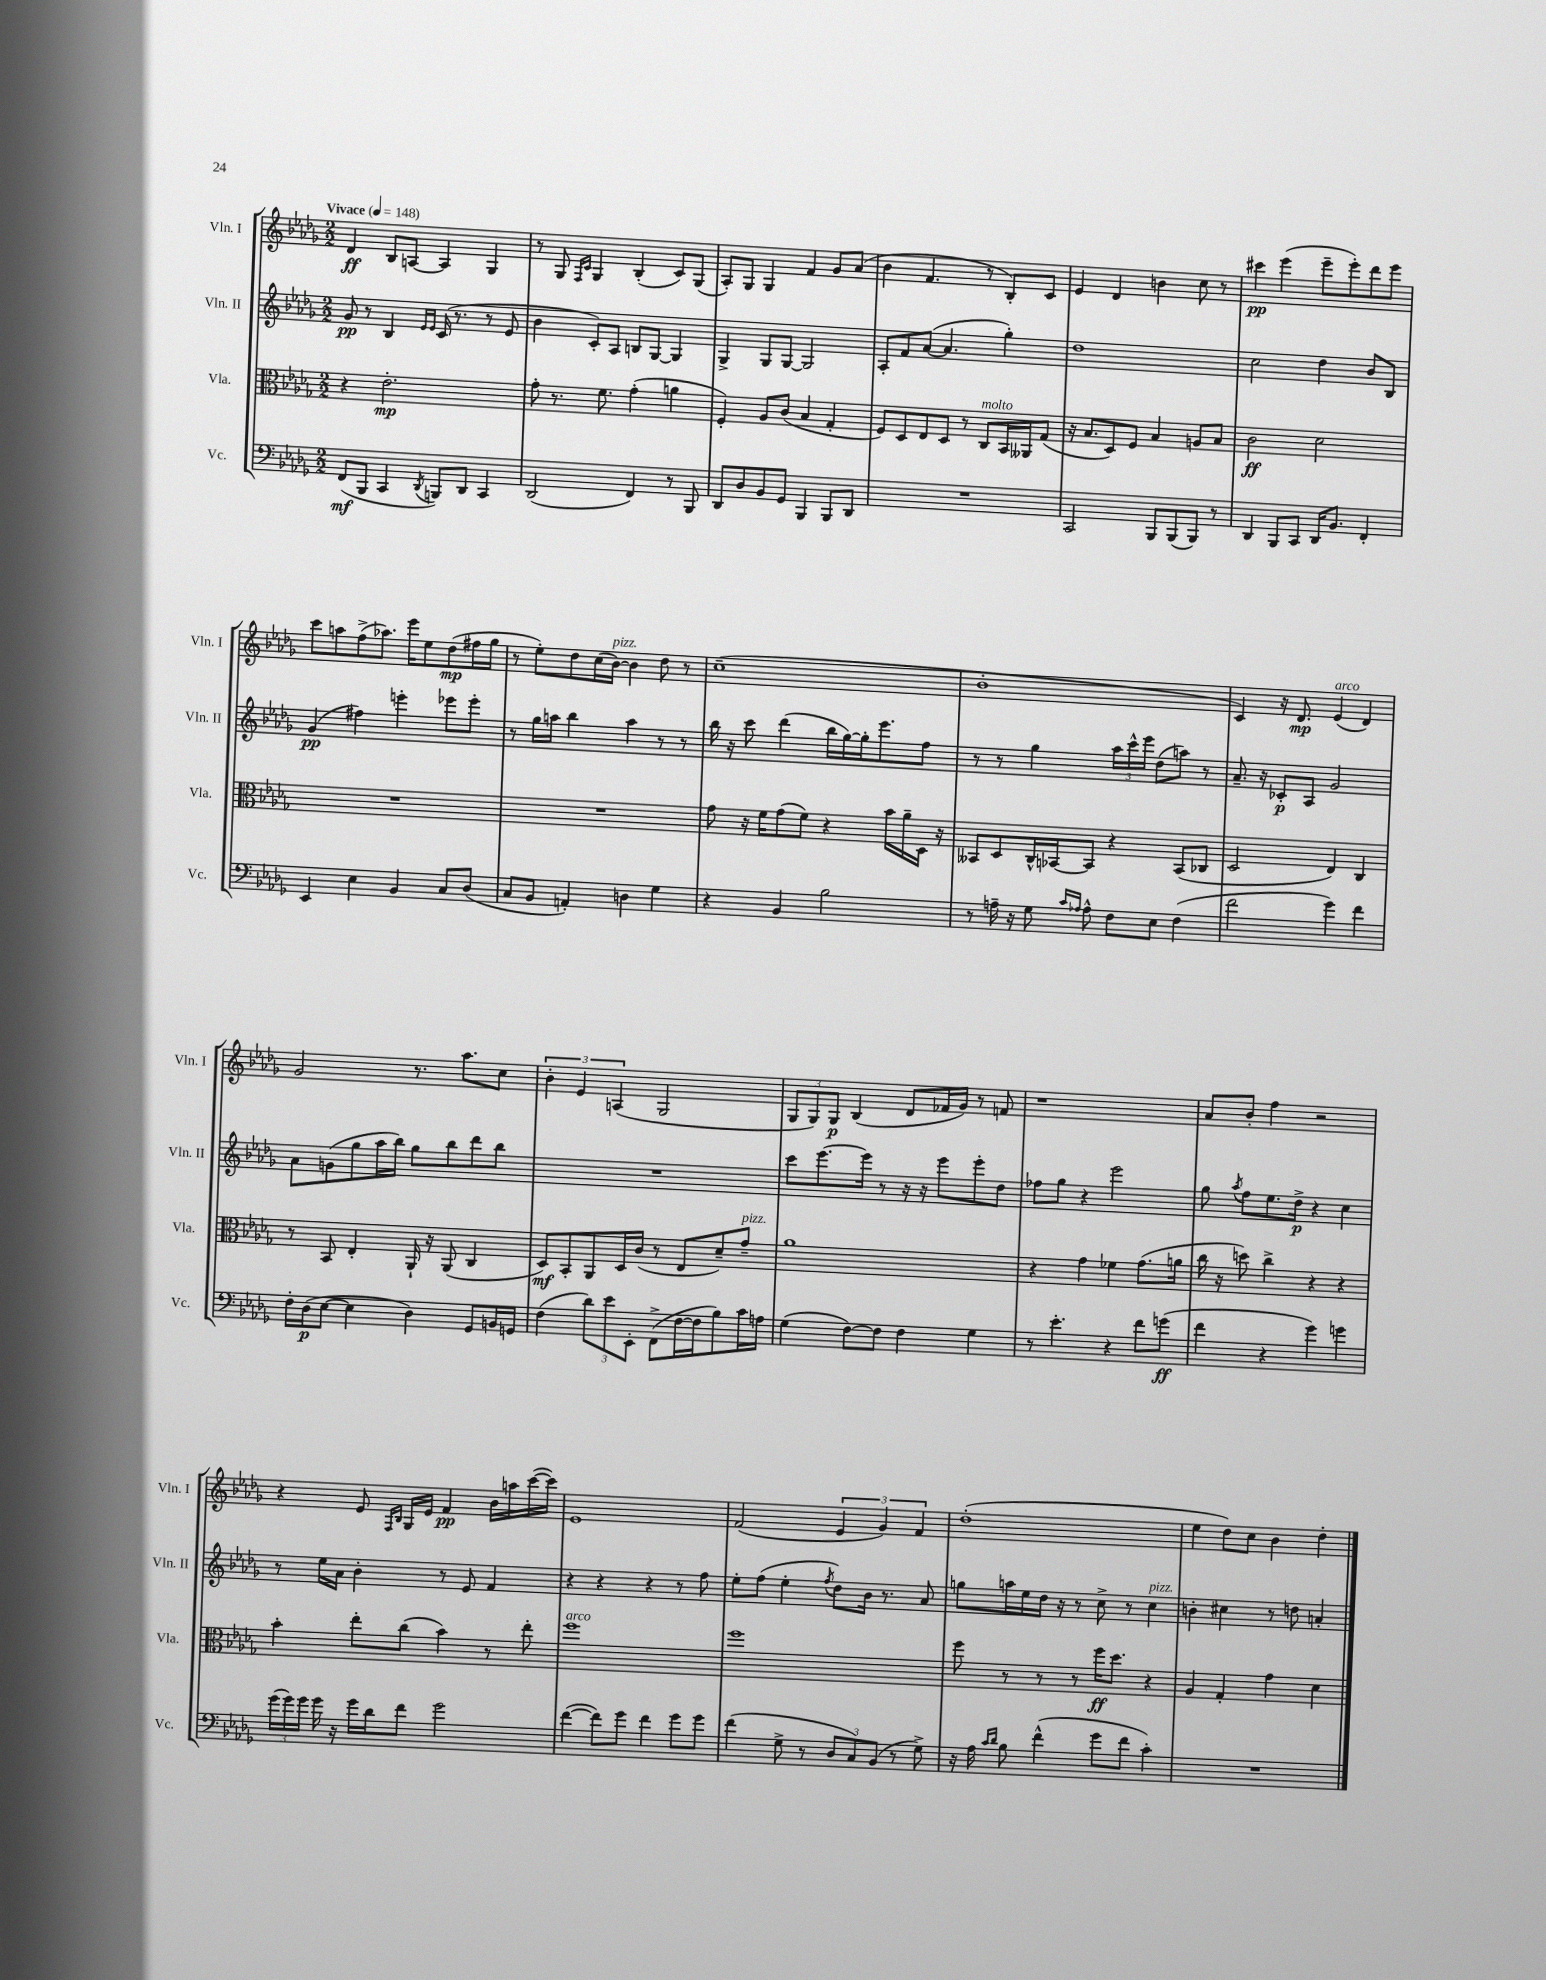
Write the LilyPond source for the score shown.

<<
\new StaffGroup <<
\new Staff = "s0" \with { instrumentName = "Vln. I" shortInstrumentName = "Vln. I" } {
    \clef treble \key des \major \numericTimeSignature \time 2/2 \tempo "Vivace" 4 = 148
    \autoBeamOff des'4\ff bes8[ a8]~ a4 ges4 |
    r8 ges8 \grace { f16[ c'16] } ges4 bes4-.( c'8[) ges8]( |
    aes8[-.) ges8] ges4 f'4 ges'8[ aes'8]( |
    bes'4 f'4. r8 bes8[-.) c'8] |
    ees'4 des'4 b'4 c''8 r8 |
    cis'''4\pp ees'''4( ees'''8[-- ees'''8-.) des'''8 ees'''8] |
    c'''8[ a''8 f''8->( aes''8.]) ees'''16[ ees''8 des''8\mp( fis''16 ges''16] |
    r8 ees''8[-.) des''8 c''16( bes'16]~^\markup { \italic "pizz." }) bes'4 des''8 r8 |
    c''1--( |
    bes'1-. |
    c'4) r16 des'8.\mp ees'4^\markup { \italic "arco" }( des'4) |
    ges'2 r8. aes''8.[ c''8] |
    \tuplet 3/2 { bes'4-. ees'4 a4( } ges2 |
    \tuplet 3/2 { ges8[ ges8) ges8]\p } bes4( des'8[ fes'16 ges'16]) r8 f'8 |
    r1 |
    aes'8[ bes'8]-. f''4 r2 |
    r4 ees'8 \grace { f16[ bes16] } ges16[ ees'16] f'4\pp bes'16[ a''16 c'''16~( c'''16]) |
    ees'1 |
    f'2( \tuplet 3/2 { ees'4 ges'4) f'4 } |
    des''1-.( |
    ees''4 des''8[) c''8] bes'4 des''4-. \bar "|." |
}
\new Staff = "s1" \with { instrumentName = "Vln. II" shortInstrumentName = "Vln. II" } {
    \clef treble \key des \major \numericTimeSignature \time 2/2
    \autoBeamOff ges'8\pp r8 bes4 \grace { ees'16[ ees'16] } c'16( r8. r8 ees'8 |
    bes'4 c'8[-.) aes8] b8[ ges8]~ ges4 |
    ges4-> ges8[ ges8]~ ges2 |
    aes8[-. f'8 aes'8]~( aes'4. ges''4-.) |
    des''1 |
    c''2 des''4 bes'8[ bes8] |
    ges'4\pp( fis''4) e'''4-. ees'''8[ ees'''8]-. |
    r8 ges''16[ a''16] bes''4 a''4 r8 r8 |
    bes''16 r16 c'''8 des'''4( bes''16[ ges''16~) ges''16-. ees'''8. f''8] |
    r8 r8 ges''4 \tuplet 3/2 { aes''16[ c'''16-^ ees'''16] } des''8[( a''8]) r8 |
    aes'8.-- r16 ces'8[-.\p aes8] ges'2 |
    aes'8[ g'8( ges''8 aes''16 bes''16]) ges''8[ bes''8 des'''8 bes''8] |
    R1 |
    c'''8[ ees'''8.~ ees'''16] r8 r16 r16 ees'''8[ ees'''8-. des''8] |
    fes''8[ ges''8] r4 ees'''2 |
    ges''8 \acciaccatura { aes''8 } f''8[ ees''8. des''16]->\p r4 c''4 |
    r8 ees''16[ aes'16] bes'4-. r8 ees'8 f'4 |
    r4 r4 r4 r8 f''8 |
    ees''8[-. f''8]( ees''4-. \acciaccatura { f''8 } des''8[) bes'16] r8. aes'8 |
    g''8[ a''16 ees''16 des''16] r16 r8 c''8-> r8 c''4^\markup { \italic "pizz." } |
    b'4-. cis''4 r8 d''8 a'4-. \bar "|." |
}
\new Staff = "s2" \with { instrumentName = "Vla." shortInstrumentName = "Vla." } {
    \clef alto \key des \major \numericTimeSignature \time 2/2
    \autoBeamOff r4 ees'2.-.\mp |
    ges'8-. r8. f'8. ges'4-.( a'4 |
    f4-.) aes8[ c'8]( bes4 ges4-. |
    f8[) des8 ees8 des8] r8 c8[^\markup { \italic "molto" } bes,16 aeses,16 ges8]( |
    r16 bes8.[ des8) f8] bes4 a8[ bes8] |
    c'2\ff des'2 |
    R1 |
    R1 |
    ges'8 r16 f'16[ ges'8( f'8]) r4 bes'16[ aes'16-- des16] r16 |
    beses,8[ des8 c16-^ bes,16~ bes,8] r4 bes,8[( ces8] |
    des2 ees4) c4 |
    r8 bes,8 ees4-. aes,16-! r16 aes,8( c4 |
    des8[\mf) bes,8-. aes,8 des16 c'16]( r8 ees8[ des'8--) ges'8]--^\markup { \italic "pizz." } |
    aes'1 |
    r4 ges'4 fes'4 ges'8.[( a'16] |
    c''16 r16 d''8) c''4-> r4 r4 |
    bes'4-. ees''8[-. c''8]( bes'4) r8 ees''8-. |
    f''1^\markup { \italic "arco" } |
    f''1 |
    f''8 r8 r8 r8 f''16[\ff des''8.] r4 |
    aes4 ges4-. ges'4 des'4 \bar "|." |
}
\new Staff = "s3" \with { instrumentName = "Vc." shortInstrumentName = "Vc." } {
    \clef bass \key des \major \numericTimeSignature \time 2/2
    \autoBeamOff f,8[\mf( bes,,8] c,4 \acciaccatura { des,8 } b,,8[) des,8] c,4 |
    des,2( f,4) r8 bes,,8 |
    des,8[ des8 bes,8 ges,8] bes,,4 bes,,8[ des,8] |
    R1 |
    c,2 bes,,8[ bes,,8( bes,,8]) r8 |
    des,4 bes,,8[ c,8] des,16[ bes,8.] f,4-. |
    ees,4 ees4 bes,4 c8[ des8]( |
    c8[ bes,8] a,4-.) d4 ges4 |
    r4 bes,4 bes2 |
    r8 a16-- r16 ges8 \grace { c'16[ aes16] } aes8-^ f8[ ees8] f4( |
    f'2 ges'4) f'4 |
    f16[-. des16\p( ees8]~ ees4 des4) ges,8[ b,16 g,16] |
    f4( \tuplet 3/2 { des'8[) ees'8 ees,8]-. } f,8[->( f16~ f16 bes8) c'16 a16] |
    ges4( f8[~) f8] f4 ges4 |
    r8 ees'4.-. r4 f'8[ g'8]\ff( |
    f'4 r4 ges'4) g'4 |
    \tuplet 3/2 { ges'16[( ges'16) ges'16] } ges'16 r16 ges'16[ des'16 f'8] ges'2 |
    f'4~( f'8[) ges'8] f'4 ges'8[ ges'8] |
    f'4( ges8-> r8 \tuplet 3/2 { des8[ c8) bes,8]( } r8 ges8->) |
    r16 aes16 \grace { c'16[ des'16] } bes8 f'4-^( ges'8[ f'8] c'4-.) |
    R1 \bar "|." |
}
>>
>>
\layout { \context { \Score \remove "Bar_number_engraver" } }
